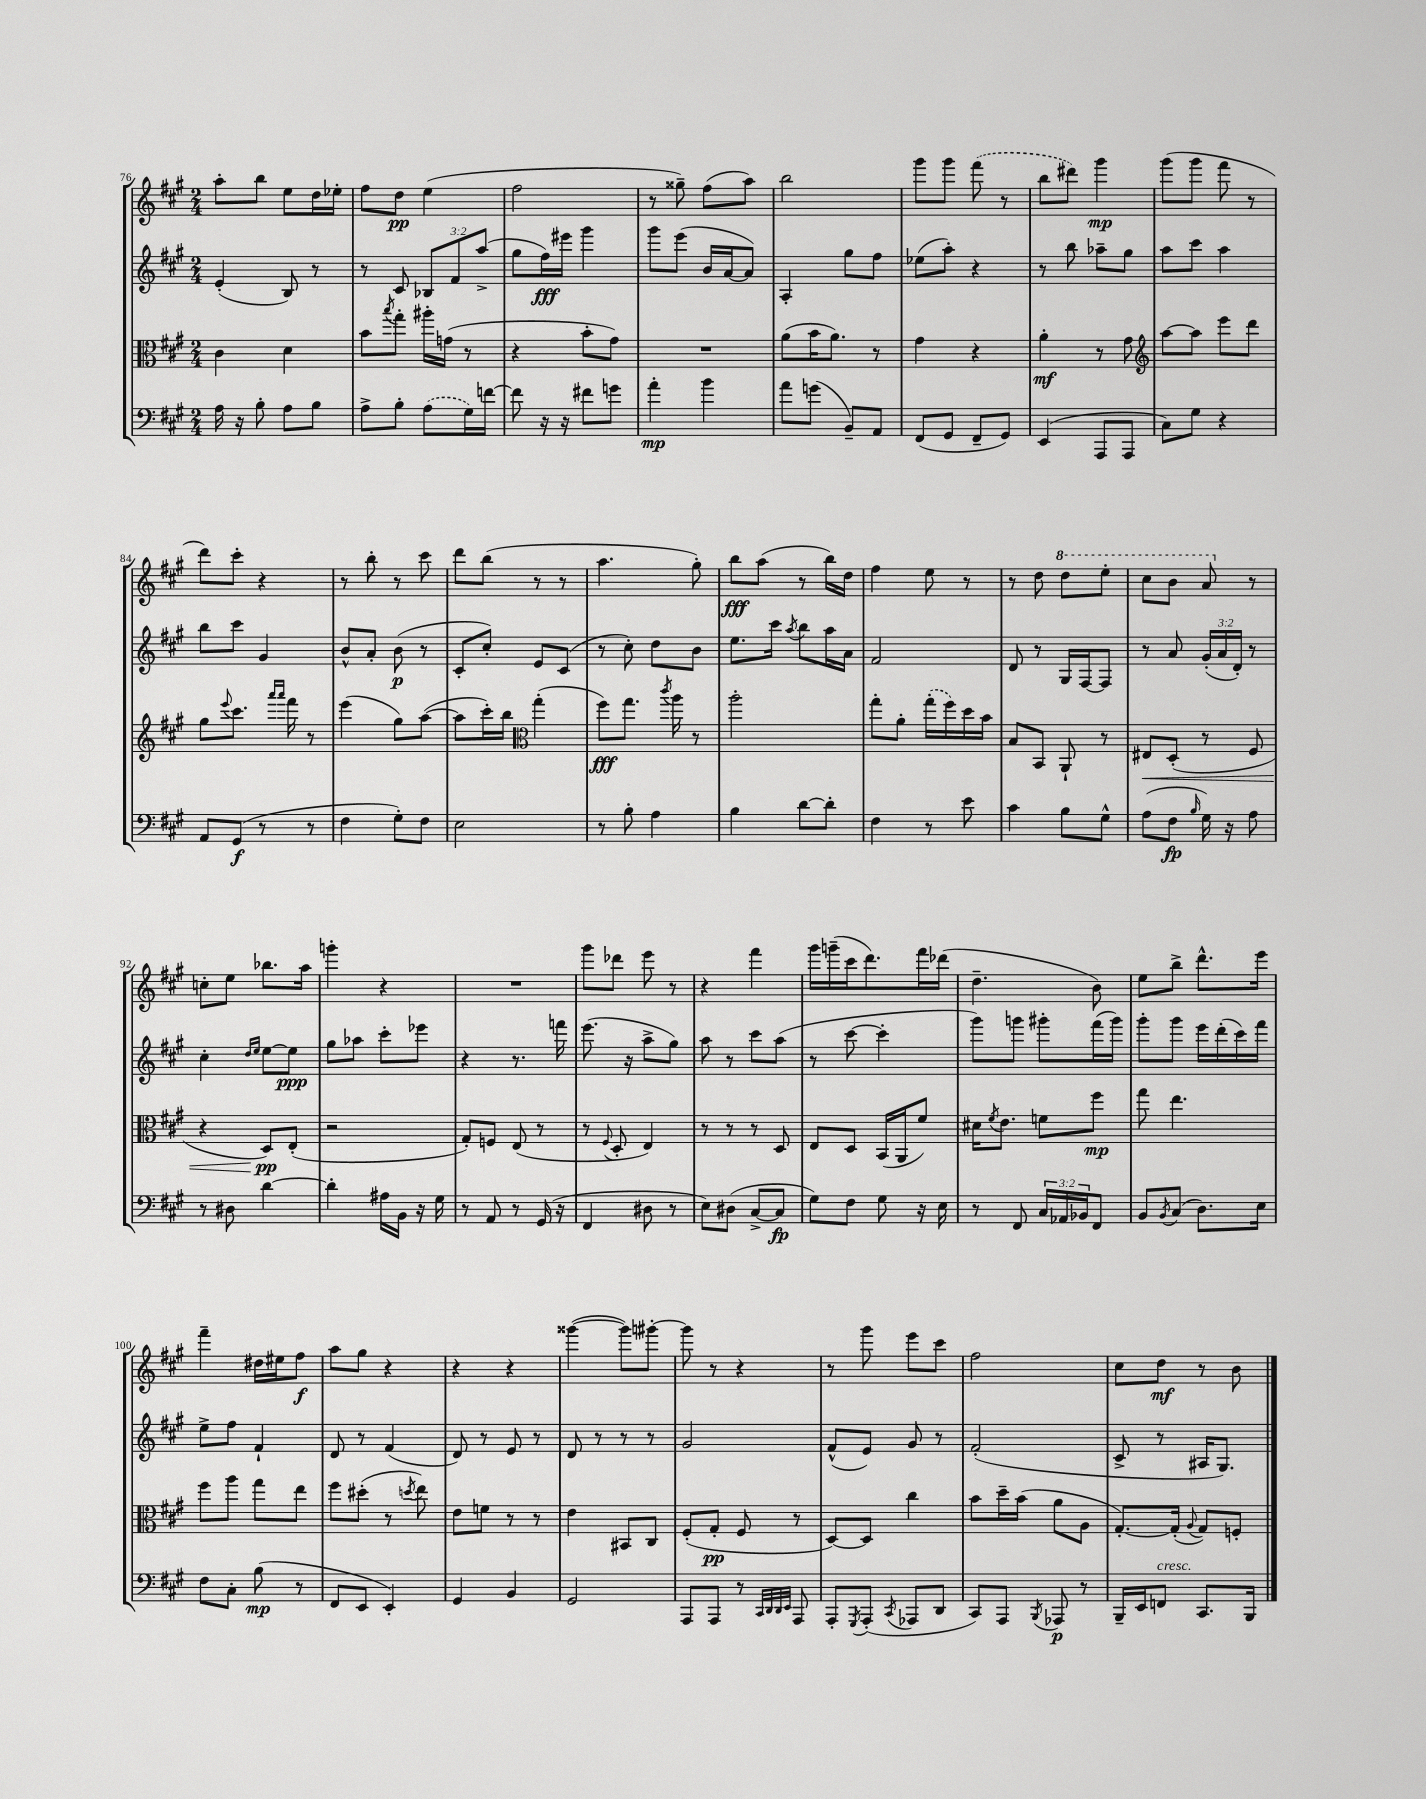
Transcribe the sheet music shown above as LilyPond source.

<<
\new StaffGroup <<
\new Staff = "s0" {
    \clef treble \key a \major \numericTimeSignature \time 2/4
    a''8-. b''8 e''8 d''16 ees''16-. |
    fis''8 d''8\pp e''4( |
    fis''2 |
    r8 gisis''8--) fis''8( a''8) |
    b''2 |
    gis'''8 gis'''8 \once \slurDashed fis'''8( r8 |
    b''8 dis'''8) gis'''4\mp |
    gis'''8( gis'''8 fis'''8 r8 |
    d'''8) cis'''8-. r4 |
    r8 b''8-. r8 cis'''8 |
    d'''8 b''8( r8 r8 |
    a''4. gis''8-.) |
    b''8\fff a''8( r8 b''16) d''16 |
    fis''4 e''8 r8 |
    r8 d''8 \ottava #1 d'''8 e'''8-. |
    cis'''8 b''8 a''8 \ottava #0 r8 |
    c''8-. e''8 bes''8. a''16 |
    g'''4-. r4 |
    R2 |
    gis'''8 des'''8 e'''8 r8 |
    r4 fis'''4 |
    gis'''16 g'''16--( cis'''16 d'''8.) fis'''16 des'''16( |
    d''4.-- b'8) |
    e''8 b''8-> d'''8.-^ e'''16 |
    fis'''4-- dis''16 eis''16 fis''8\f |
    a''8 gis''8 r4 |
    r4 r4 |
    gisis'''4~( gisis'''8) gis'''8~-. |
    gis'''8 r8 r4 |
    r8 gis'''8 e'''8 cis'''8 |
    fis''2 |
    cis''8 d''8\mf r8 b'8 \bar "|." |
}
\new Staff = "s1" {
    \clef treble \key a \major \numericTimeSignature \time 2/4 \override Staff.TupletNumber.text = #tuplet-number::calc-fraction-text
    e'4-.( b8) r8 |
    r8 cis'8 \tuplet 3/2 { bes8 fis'8 a''8->( } |
    gis''8 fis''16\fff) eis'''16 gis'''4 |
    gis'''8 e'''8( b'16 a'16~ a'8) |
    a4-. gis''8 fis''8 |
    ees''8( a''8-.) r4 |
    r8 b''8 aes''8-- gis''8 |
    a''8 cis'''8 a''4 |
    b''8 cis'''8 gis'4 |
    b'8-^ a'8-. b'8\p( r8 |
    cis'8-. cis''8-.) e'8 cis'8( |
    r8 cis''8-.) d''8 b'8 |
    e''8. cis'''16 \acciaccatura { a''8 } b''8 a''16 a'16 |
    fis'2 |
    d'8 r8 gis16 fis16~ fis8 |
    r8 a'8 \tuplet 3/2 { gis'16-.( a'16 d'16-.) } r8 |
    cis''4-. \grace { d''16 e''16 } e''8~ e''8\ppp |
    gis''8 aes''8 cis'''8-. ees'''8 |
    r4 r8. f'''16 |
    e'''8.( r16 a''8-> gis''8) |
    a''8 r8 cis'''8 a''8( |
    r8 cis'''8~ cis'''4-. |
    gis'''8) g'''8 gis'''8-. fis'''16( gis'''16) |
    gis'''8-. gis'''8 e'''16 d'''16-.( cis'''16) fis'''16 |
    e''8-> fis''8 fis'4-! |
    d'8 r8 fis'4( |
    d'8) r8 e'8 r8 |
    d'8 r8 r8 r8 |
    gis'2 |
    fis'8-^( e'8) gis'8 r8 |
    fis'2-.( |
    cis'8-> r8 ais16 gis8.) \bar "|." |
}
\new Staff = "s2" {
    \clef alto \key a \major \numericTimeSignature \time 2/4
    cis'4 d'4 |
    b'8 \acciaccatura { b''8 } gis''8-. ais''16-. g'16( r8 |
    r4 b'8-. gis'8) |
    R2 |
    a'8( b'16 a'8.) r8 |
    gis'4 r4 |
    a'4-.\mf r8 gis'8 |
    \clef treble a''8~ a''8 e'''8 d'''8 |
    gis''8 \appoggiatura { e'''8 } cis'''8. \grace { a'''16 a'''16 } fis'''16 r8 |
    e'''4( gis''8) a''8~( |
    a''8 cis'''16-.) b''16 \clef alto gis''4-.( |
    fis''8\fff) gis''8. \acciaccatura { cis'''8 } a''16 r8 |
    a''2-. |
    gis''8-. a'8-. \once \slurDashed gis''16-.( fis''16) d''16 b'16 |
    b8 b,8 a,8-! r8 |
    eis8\< d8-.( r8 fis8 |
    r4 d8\pp\!) e8-.( |
    r2 |
    gis8-.) f8 e8( r8 |
    r8 \appoggiatura { fis8 } d8-. e4) |
    r8 r8 r8 d8 |
    e8 d8 b,16( a,16 fis'8) |
    dis'16 \acciaccatura { fis'8 } e'8. f'8 fis''8\mp |
    gis''8 e''4. |
    fis''8 a''8 gis''8 e''8 |
    fis''8 dis''8-.( r8 \acciaccatura { d''8 } e''8) |
    e'8 f'8 r8 r8 |
    e'4 bis,8 cis8 |
    fis8-.( gis8-.\pp fis8 r8 |
    d8~) d8 cis''4 |
    b'8 d''16-- b'16( a'8 a8 |
    gis8.~-.) gis16-.( \appoggiatura { a8 } gis8) f8-. \bar "|." |
}
\new Staff = "s3" {
    \clef bass \key a \major \numericTimeSignature \time 2/4 \override Staff.TupletNumber.text = #tuplet-number::calc-fraction-text
    a16 r16 b8-. a8 b8 |
    a8-> b8-. \once \slurDashed a8( gis16) f'16~ |
    f'8 r16 r16 fis'8 g'8 |
    a'4-.\mp b'4 |
    a'8 g'8( b,8--) a,8 |
    fis,8( gis,8 fis,8-- gis,8) |
    e,4( a,,8 a,,8 |
    cis8) gis8 r4 |
    a,8 gis,8\f( r8 r8 |
    fis4 gis8-.) fis8 |
    e2 |
    r8 b8-. a4 |
    b4 d'8~ d'8-. |
    fis4 r8 e'8 |
    cis'4 b8 gis8-^ |
    a8( fis8\fp \grace { b16 } gis16) r16 a8 |
    r8 dis8 d'4~ |
    d'4-. ais16 b,16 r16 gis16 |
    r8 a,8 r8 gis,16( r16 |
    fis,4 dis8 r8 |
    e8) dis8( cis8~-> cis8\fp |
    gis8) fis8 gis8 r16 e16 |
    r8 fis,8 \tuplet 3/2 { cis16 aes,16 bes,16 } fis,8 |
    b,8 \acciaccatura { b,8 } cis8( d8.) e16 |
    fis8 cis8-. b8\mp( r8 |
    fis,8 e,8 e,4-.) |
    gis,4 b,4 |
    gis,2 |
    a,,8 a,,8 r8 \grace { cis,32 d,32 d,32 e,32 } a,,8 |
    a,,8-. \acciaccatura { gis,,8 } a,,8-.( \acciaccatura { cis,8 } aes,,8 d,8 |
    cis,8) a,,8 \acciaccatura { b,,8 } aes,,8\p r8 |
    b,,16-- e,16 f,8^\markup { \italic "cresc." } cis,8. b,,16 \bar "|." |
}
>>
>>
\layout { \context { \Score currentBarNumber = #76 } }
